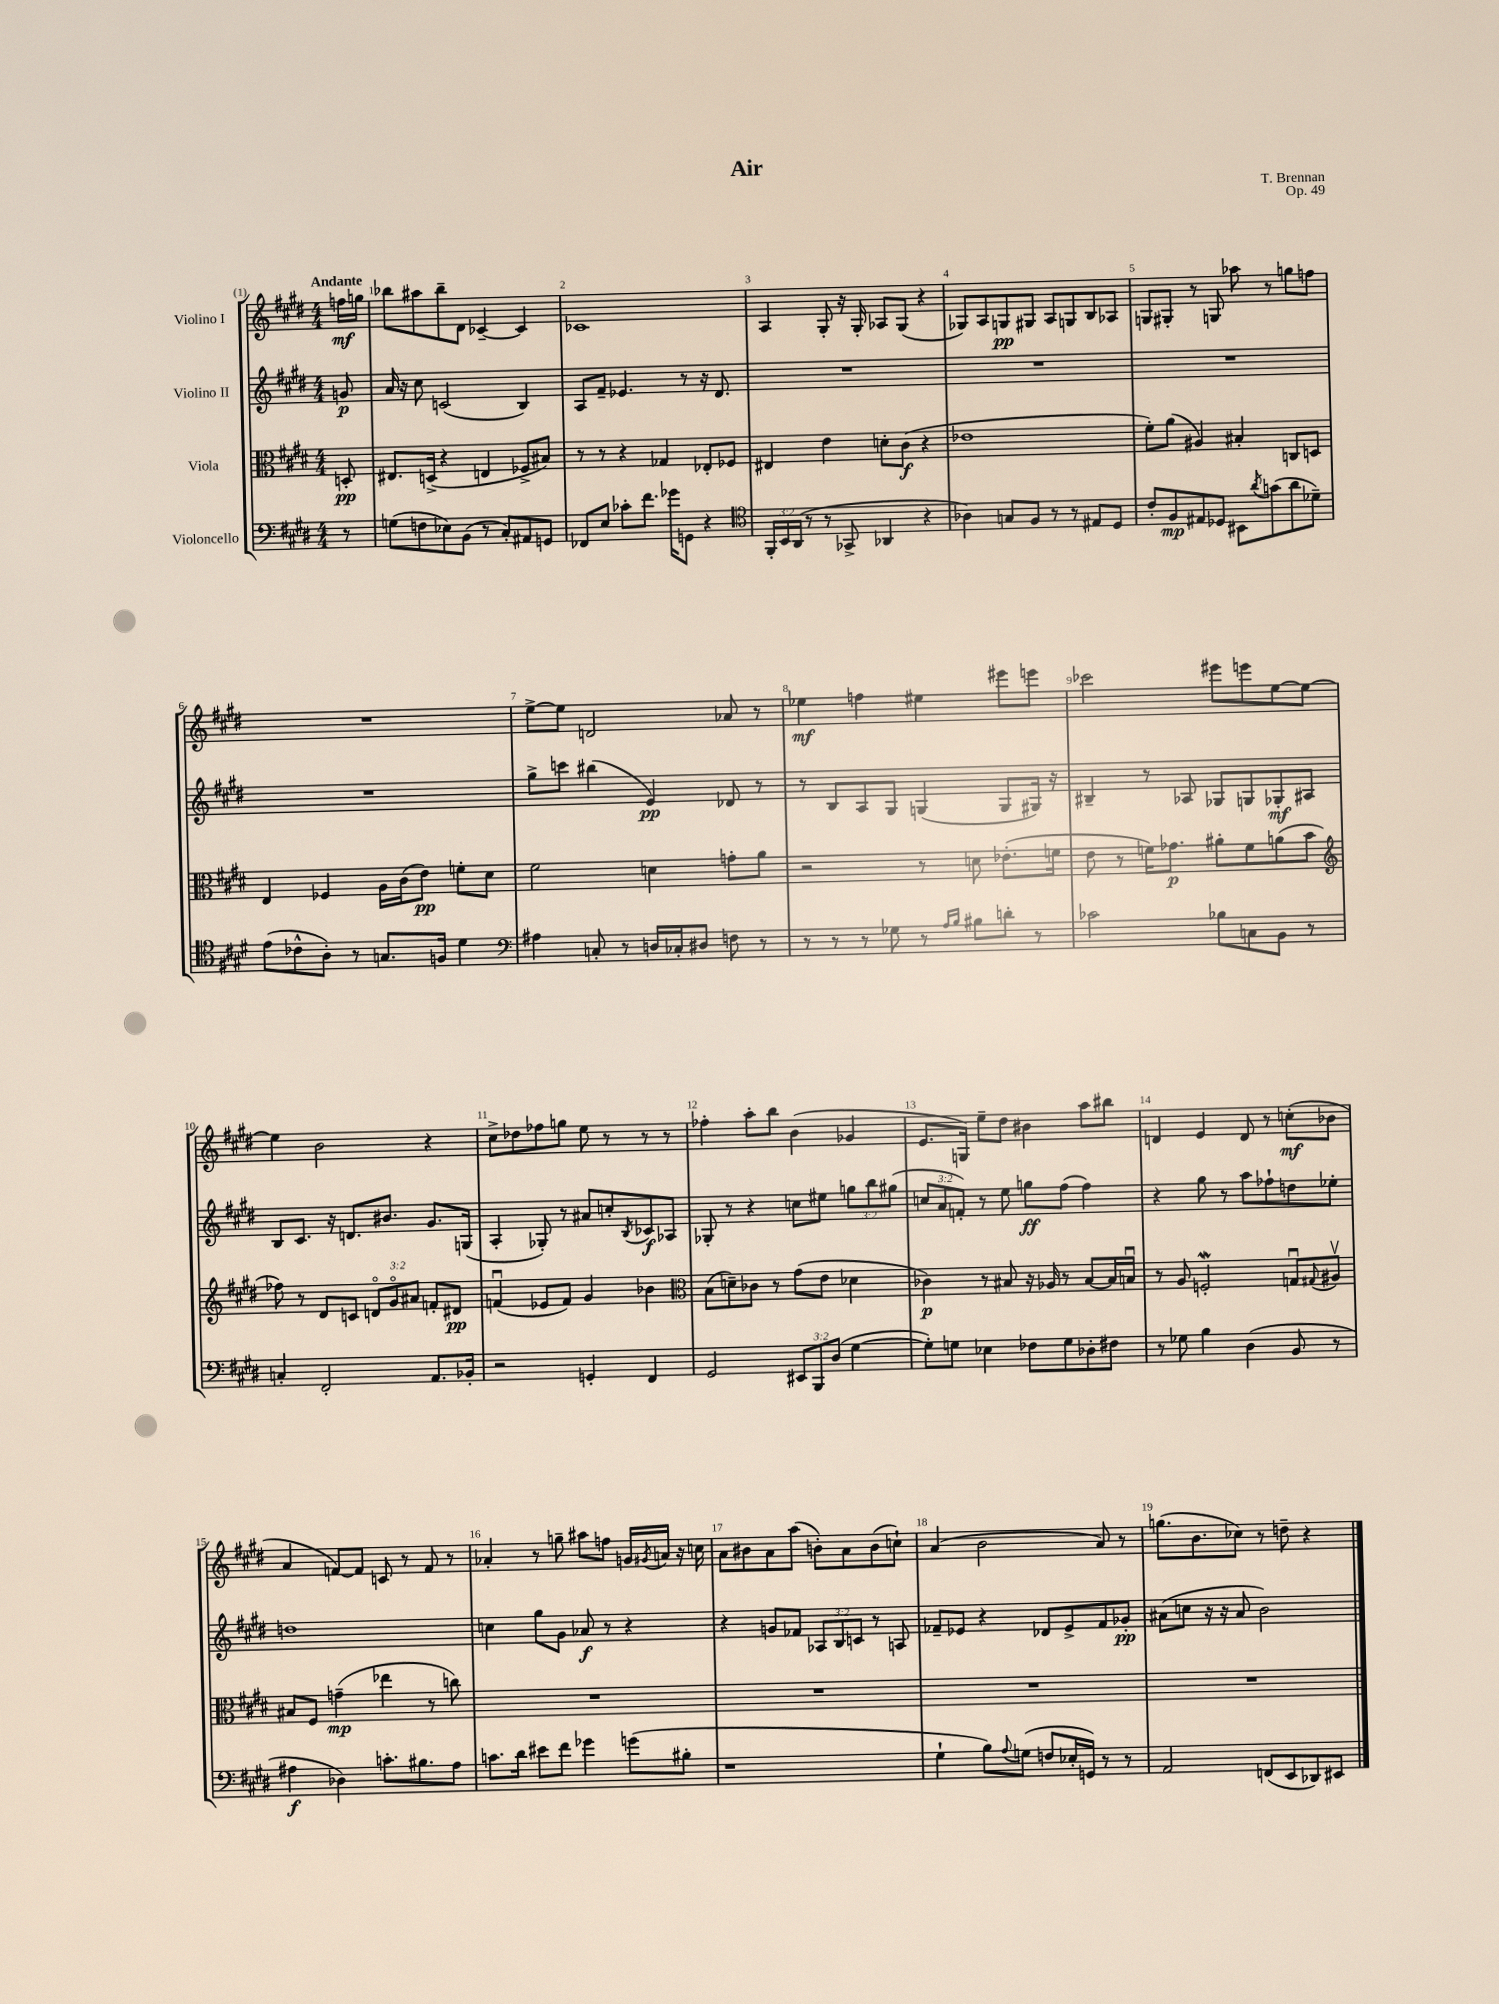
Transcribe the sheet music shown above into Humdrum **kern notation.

**kern	**dynam	**kern	**dynam	**kern	**dynam	**kern	**dynam
*part4	*part4	*part3	*part3	*part2	*part2	*part1	*part1
*staff4	*staff4	*staff3	*staff3	*staff2	*staff2	*staff1	*staff1
*I"Violoncello	*	*I"Viola	*	*I"Violino II	*	*I"Violino I	*
*clefF4	*	*clefC3	*	*clefG2	*	*clefG2	*
*k[f#c#g#d#]	*	*k[f#c#g#d#]	*	*k[f#c#g#d#]	*	*k[f#c#g#d#]	*
*M4/4	*	*M4/4	*	*M4/4	*	*M4/4	*
=	=	=	=	=	=	=	=
!	!	!	!	!	!	!LO:TX:a:B:t=Andante	!
8r	.	8Dn'/	pp	8gn/	p	16ffn\LL	mf
.	.	.	.	.	.	16ggn\JJ	.
=1	=1	=1	=1	=1	=1	=1	=1
(8Gn\L	.	8.E#X/L	.	16a/	.	8bb-X\L	.
.	.	.	.	16r	.	.	.
8Fn\	.	.	.	8cc#\	.	8aa#X\	.
.	.	(16Dn^/Jk	.	.	.	.	.
8E-X\)	.	4r	.	(2cn/	.	8bb-~\	.
(8BB\J	.	.	.	.	.	8d#\J	.
8r	.	4En/	.	.	.	[4c-X~/	.
8C#'/L)	.	.	.	.	.	.	.
8AA#X/	.	8F-X^/L	.	4B/)	.	4c-/]	.
8GGn/J	.	8B#X/J)	.	.	.	.	.
=2	=2	=2	=2	=2	=2	=2	=2
8FF-X/L	.	8r	.	8A/L	.	1c-X	.
8E/J	.	8r	.	8f#~/J	.	.	.
8c-X'\L	.	4r	.	4.e-X/	.	.	.
8.f#\J	.	.	.	.	.	.	.
.	.	4G-X/	.	.	.	.	.
16g-X\KL	.	.	.	.	.	.	.
8GGn\J	.	.	.	8r	.	.	.
4r	.	8E-X'/L	.	16r	.	.	.
.	.	.	.	8.d#/	.	.	.
.	.	8F-X/J	.	.	.	.	.
=3	=3	=3	=3	=3	=3	=3	=3
*clefC4	*	*	*	*	*	*	*
24FF#'/LL	.	4E#X/	.	1r	.	4A/	.
24BB/	.	.	.	.	.	.	.
(24AA/JJ	.	.	.	.	.	.	.
8r	.	.	.	.	.	.	.
8r	.	4e\	.	.	.	8G#'/	.
8GG-X^/	.	.	.	.	.	16r	.
.	.	.	.	.	.	16G#'/	.
4AA-X/	.	8dn'\L	.	.	.	8A-X/L	.
.	.	(8c#\J	f	.	.	(8G#/J	.
4r	.	4r	.	.	.	4r	.
=4	=4	=4	=4	=4	=4	=4	=4
4A-X\)	.	1e-X	.	1r	.	8G-X/L)	.
.	.	.	.	.	.	8A/	.
8Gn/L	.	.	.	.	.	8Gn/	pp
8F#/J	.	.	.	.	.	8G#X/J	.
8r	.	.	.	.	.	8A/L	.
8r	.	.	.	.	.	8Gn/	.
8E#X/L	.	.	.	.	.	8B/	.
8D#/J	.	.	.	.	.	8A-X/J	.
=5	=5	=5	=5	=5	=5	=5	=5
8c#'/L	.	8f#'\L)	.	1r	.	8Gn/L	.
8F#/	mp	(8a\J	.	.	.	8G#X'/J	.
8E#X/	.	4A#X/)	.	.	.	8r	.
8D-X/J	.	.	.	.	.	8Gn/	.
8BB#X\L	.	4B#X'/	.	.	.	8aa-X\	.
8qa/	.	.	.	.	.	.	.
(8gn\	.	.	.	.	.	8r	.
8a\	.	8Cn/L	.	.	.	8ggn\L	.
8d-X~\J)	.	8Dn/J	.	.	.	8ffn\J	.
!!LO:LB:g=z
=6	=6	=6	=6	=6	=6	=6	=6
(8e\L	.	4E/	.	1r	.	1r	.
8c-X^^\	.	.	.	.	.	.	.
8A'\J)	.	4F-X/	.	.	.	.	.
8r	.	.	.	.	.	.	.
8.Gn/L	.	16A\LL	.	.	.	.	.
.	.	(16c#\J	.	.	.	.	.
.	.	8e\J)	pp	.	.	.	.
16Fn/Jk	.	.	.	.	.	.	.
4d#\	.	8fn'\L	.	.	.	.	.
.	.	8d#\J	.	.	.	.	.
=7	=7	=7	=7	=7	=7	=7	=7
*clefF4	*	*	*	*	*	*	*
4A#X\	.	2f#\	.	8gg#^\L	.	[8ee^\L	.
.	.	.	.	8cccn\J	.	8ee\J]	.
8Cn'/	.	.	.	(4bb#X\	.	2dn/	.
8r	.	.	.	.	.	.	.
16Dn/LL	.	4dn\	.	4e/)	pp	.	.
16C-X'/J	.	.	.	.	.	.	.
8D#X/J	.	.	.	.	.	.	.
8Fn\	.	8gn'\L	.	8d-X/	.	8a-X/	.
8r	.	8a\J	.	8r	.	8r	.
=8	=8	=8	=8	=8	=8	=8	=8
8r	.	2r	.	8r	.	4ee-X\	mf
8r	.	.	.	8B/L	.	.	.
8r	.	.	.	8A/	.	4ffn\	.
8G-X\	.	.	.	8G#/J	.	.	.
8r	.	8r	.	(4Gn/	.	4ee#X\	.
16qqA/LL	.	.	.	.	.	.	.
16qqB/JJ	.	.	.	.	.	.	.
8B#X\L	.	8dn\	.	.	.	.	.
8dn'\J	.	(8.e-X'\L	.	8G/L	.	8eee#X\L	.
8r	.	.	.	16G#X/Jk)	.	8eeen\J	.
.	.	16fn\Jk	.	16r	.	.	.
=9	=9	=9	=9	=9	=9	=9	=9
2c-X\	.	8e\	.	4B#X~/	.	2ccc-X\	.
.	.	8r	.	.	.	.	.
.	.	16fn\KL)	.	8r	.	.	.
.	.	8.g-X\J	p	.	.	.	.
.	.	.	.	8A-X/	.	.	.
8B-X\L	.	8a#X'\L	.	8G-X/L	.	8eee#X\L	.
8Cn\	.	8f\	.	8Gn/	.	8eeen\	.
8BB\J	.	(8an\	.	8G-X'/	mf	[8ee\	.
8r	.	8b\J	.	8A#X/J	.	8ee\J_	.
!!LO:LB:g=z
=10	=10	=10	=10	=10	=10	=10	=10
*	*	*clefG2	*	*	*	*	*
4Cn'/	.	8ff-X\)	.	8B/L	.	4ee\]	.
.	.	8r	.	8.c#/J	.	.	.
2FF#'/	.	8d#/L	.	.	.	2b\	.
.	.	.	.	16r	.	.	.
.	.	8cn/J	.	8.dn/L	.	.	.
.	.	12dn/L	.	.	.	.	.
.	.	.	.	8.b#X/J	.	.	.
.	.	12g#/	.	.	.	.	.
.	.	12a#X/J	.	.	.	.	.
8.AA/L	.	8fn'/L	.	8.g#/L	.	4r	.
.	.	8d#X/J	pp	.	.	.	.
16BB-X'/Jk	.	.	.	(16Gn/Jk	.	.	.
=11	=11	=11	=11	=11	=11	=11	=11
2r	.	(4fnu/	.	4A'/	.	8cc#^\L	.
.	.	.	.	.	.	8dd-X\	.
.	.	8e-X/L	.	8G-X'/)	.	8ff-X\	.
.	.	8f/J)	.	8r	.	8ggn\J	.
4GGn'/	.	4g#/	.	8a#X/L	.	8ee\	.
.	.	.	.	8ccn'/	.	8r	.
.	.	.	.	8qB/	.	.	.
4FF#/	.	4b-X\	.	8c-X/	f	8r	.
.	.	.	.	8A-X/J	.	8r	.
=12	=12	=12	=12	=12	=12	=12	=12
*	*	*clefC3	*	*	*	*	*
2GG#/	.	(8B\L	.	8G-X'/	.	4ff-X'\	.
.	.	8dn~\)	.	8r	.	.	.
.	.	8c-X\J	.	4r	.	8aa'\L	.
.	.	8r	.	.	.	8bb\J	.
12EE#X/L	.	(8g#\L	.	8ccn\L	.	(4b\	.
12BBB/	.	.	.	.	.	.	.
.	.	8e\J	.	8ee#X\J	.	.	.
(12D#/J	.	.	.	.	.	.	.
[4G#\	.	4d-X\	.	12ggn\L	.	4g-X/	.
.	.	.	.	12bb\	.	.	.
.	.	.	.	(12gg#X\J	.	.	.
=13	=13	=13	=13	=13	=13	=13	=13
8G#'\L])	.	4c-X\)	p	12ccn/L	.	8.e/L	.
.	.	.	.	12a/	.	.	.
8Gn\J	.	.	.	.	.	.	.
.	.	.	.	12fn'/J)	.	.	.
.	.	.	.	.	.	16Gn/Jk)	.
4E-X\	.	8r	.	8r	.	8ee~\L	.
.	.	8B#X/	.	8ee\	.	8dd#\J	.
8F-X\L	.	16r	.	8ggn\L	ff	4b#X\	.
.	.	16A-X/	.	.	.	.	.
8G\	.	8r	.	(8ff#\J	.	.	.
8D-X'\	.	[8B#/L	.	4ff#\)	.	8aa\L	.
8F#X\J	.	16B#/L]	.	.	.	8bb#X\J	.
.	.	16Bnu/JJ	.	.	.	.	.
=14	=14	=14	=14	=14	=14	=14	=14
8r	.	8r	.	4r	.	4dn/	.
8G-X\	.	8A/	.	.	.	.	.
4B\	.	2Fnw'/	.	8gg#\	.	4e/	.
.	.	.	.	8r	.	.	.
(4D#\	.	.	.	8aa\L	.	8d/	.
.	.	.	.	8ff-X`\	.	8r	.
8BB/	.	8Gnu/L	.	8ddn\	.	(8ccn'\L	mf
.	.	8qqG#X/	.	.	.	.	.
8r	.	8A#Xv/J	.	8ee-X'\J	.	8b-X\J	.
!!LO:LB:g=z
=15	=15	=15	=15	=15	=15	=15	=15
4A#X\	f	8B#X/L	.	1ddn	.	4a/	.
.	.	8F#/J	.	.	.	.	.
4D-X\)	.	(4gn~\	mp	.	.	[8fn/L)	.
.	.	.	.	.	.	8f/J]	.
8.cn'\L	.	4ee-X\	.	.	.	8cn/	.
.	.	.	.	.	.	8r	.
8.B#X\	.	.	.	.	.	.	.
.	.	8r	.	.	.	8f/	.
8A#\J	.	8ccn\)	.	.	.	8r	.
=16	=16	=16	=16	=16	=16	=16	=16
8.cn\L	.	1r	.	4ccn\	.	4a-X'/	.
16d#\Jk	.	.	.	.	.	.	.
8e#X\L	.	.	.	8gg#\L	.	8r	.
8f#\J	.	.	.	8g#\J	.	8ggn~\	.
4g-X\	.	.	.	8a-X/	f	8aa#X\L	.
.	.	.	.	8r	.	8ffn\J	.
(8gn\L	.	.	.	4r	.	16gn/LL	.
.	.	.	.	.	.	8qg#X/	.
.	.	.	.	.	.	16an/JJ	.
8B#X'\J	.	.	.	.	.	16r	.
.	.	.	.	.	.	16ccn\	.
=17	=17	=17	=17	=17	=17	=17	=17
1r	.	1r	.	4r	.	8a\L	.
.	.	.	.	.	.	8b#X\	.
.	.	.	.	8gn/L	.	8a\	.
.	.	.	.	8f-X/J	.	(8aa\J	.
.	.	.	.	12A-X/L	.	8bn'\L)	.
.	.	.	.	12B/	.	.	.
.	.	.	.	.	.	8a\	.
.	.	.	.	12cn/J	.	.	.
.	.	.	.	8r	.	(8b\	.
.	.	.	.	8An/	.	8ccn`\J)	.
=18	=18	=18	=18	=18	=18	=18	=18
4G#`\	.	1r	.	8f-X~/L	.	(4a/	.
.	.	.	.	8e-X/J	.	.	.
8B\L)	.	.	.	4r	.	2b\	.
8qqA/	.	.	.	.	.	.	.
(8Gn\J	.	.	.	.	.	.	.
8Fn/L	.	.	.	8d-X/L	.	.	.
16E-X'/L	.	.	.	8e-^/	.	.	.
16GGn/JJ)	.	.	.	.	.	.	.
8r	.	.	.	8f-/	.	8a/)	.
8r	.	.	.	8g-X'/J	pp	8r	.
=19	=19	=19	=19	=19	=19	=19	=19
2AA/	.	1r	.	(8a#X\L	.	(8.ggn\L	.
.	.	.	.	8ccn\J	.	.	.
.	.	.	.	.	.	8.b\	.
.	.	.	.	16r	.	.	.
.	.	.	.	16r	.	.	.
.	.	.	.	8a#/	.	8cc-X\J)	.
(8FFn/L	.	.	.	2b\)	.	8r	.
8EE/	.	.	.	.	.	8ddn~\	.
8DD-X/)	.	.	.	.	.	4r	.
8EE#X/J	.	.	.	.	.	.	.
==	==	==	==	==	==	==	==
*-	*-	*-	*-	*-	*-	*-	*-
